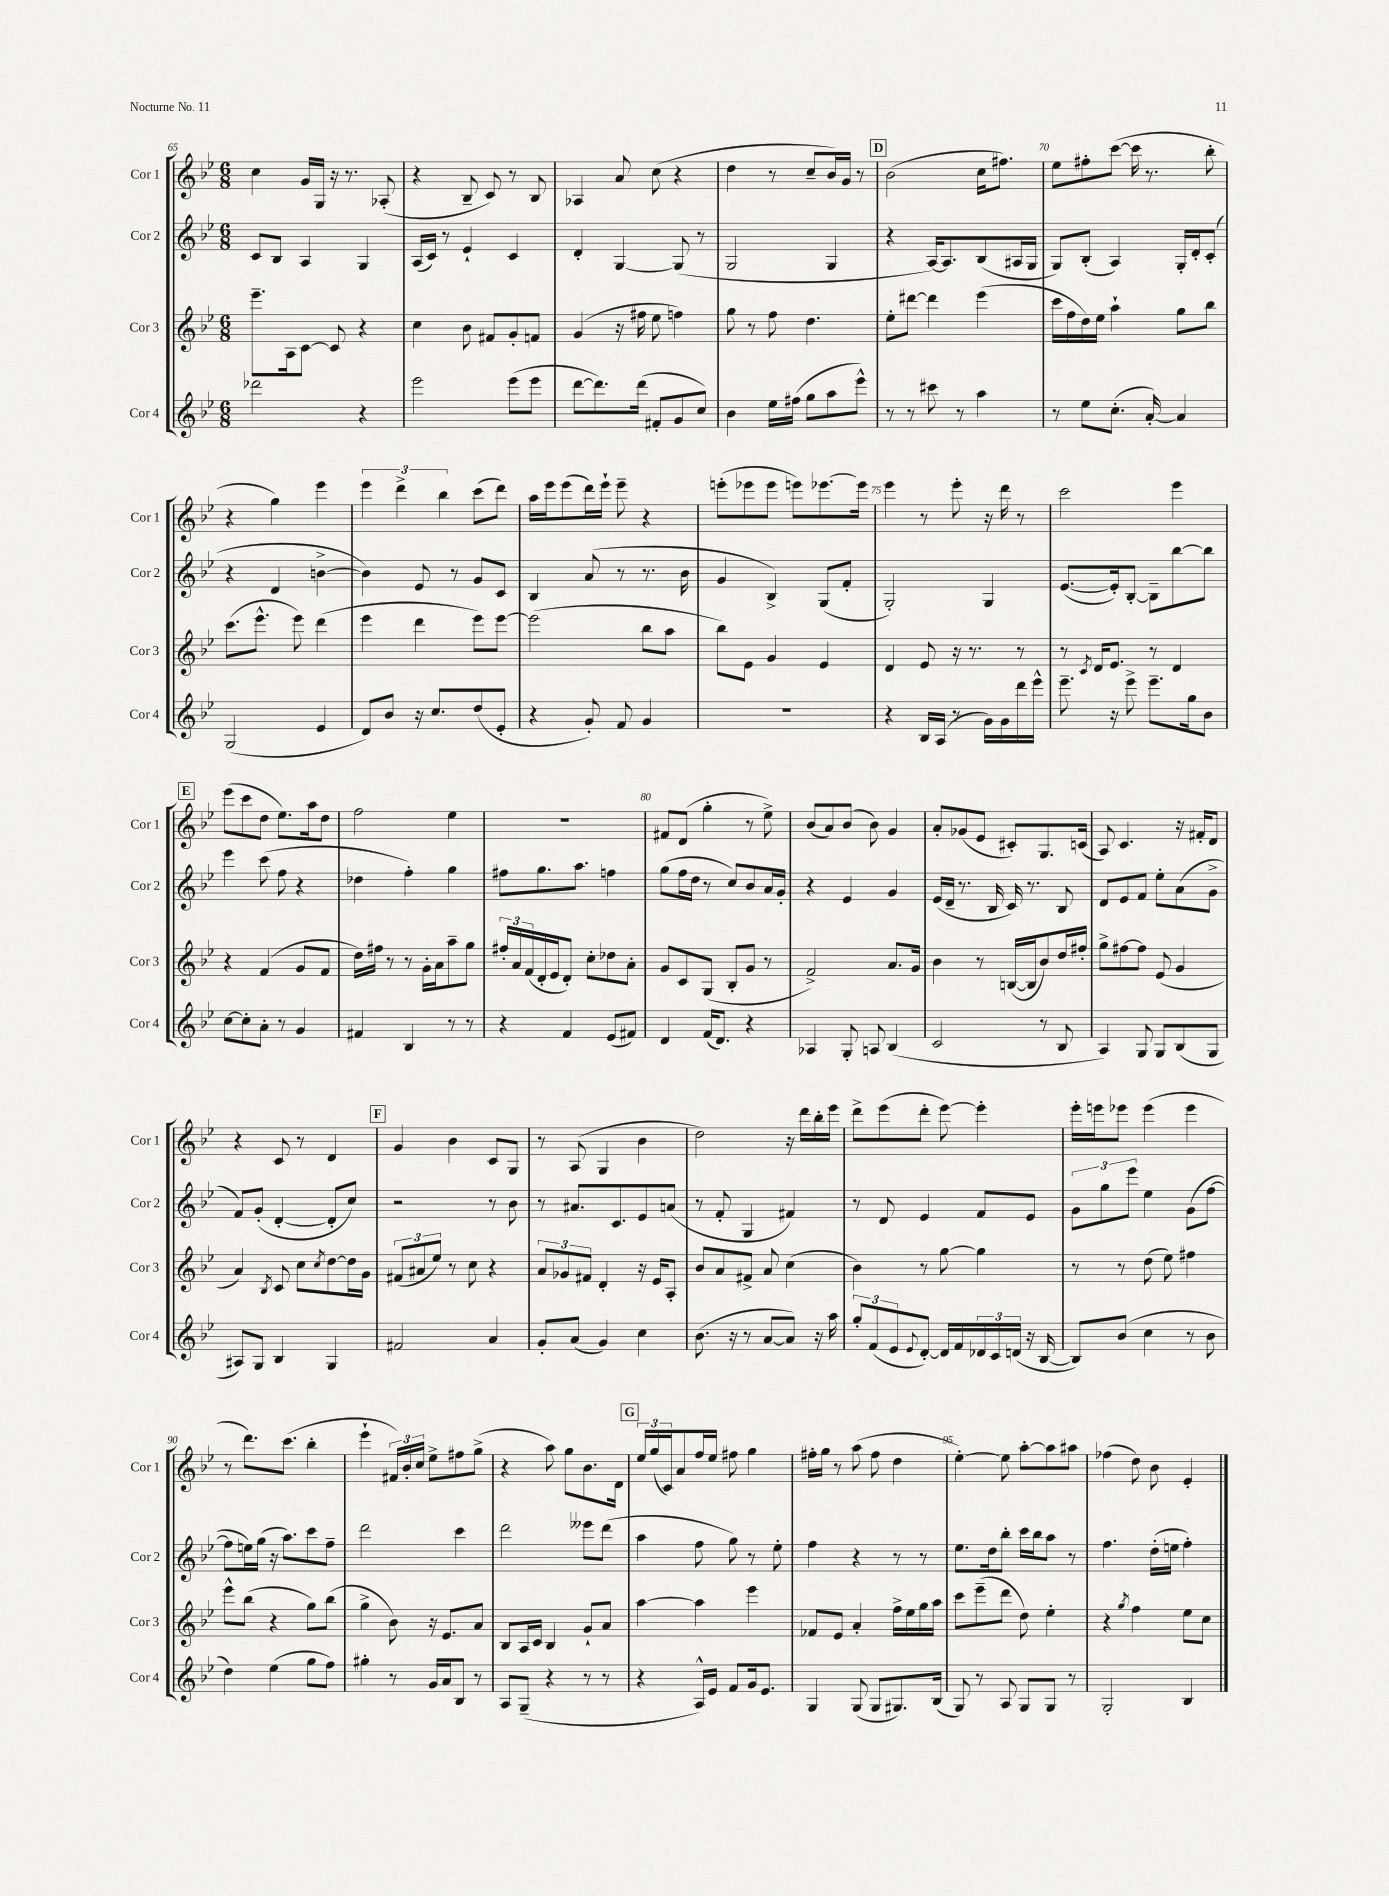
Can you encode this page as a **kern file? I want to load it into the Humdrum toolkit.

**kern	**kern	**kern	**kern
*staff4	*staff3	*staff2	*staff1
*clefG2	*clefG2	*clefG2	*clefG2
*k[b-e-]	*k[b-e-]	*k[b-e-]	*k[b-e-]
*M6/8	*M6/8	*M6/8	*M6/8
2ddd-\	8.eee-~\L	8c/L	4cc\
.	.	8B-/J	.
.	16A\k	.	.
.	[8c\J	4A/	16g/LL
.	.	.	16G/JJ
.	8c/]	.	16r
.	.	.	8.r
4r	4r	4G/	.
.	.	.	(8A-'/
=	=	=	=
2eee-\	4cc\	(16A/LL	4r
.	.	16c/JJ)	.
.	.	8r	.
.	8b-\	4e-`/	8B-~/
.	8f#/L	.	8c/)
(8eee-\L	8g'/	4c/	8r
8eee-\J	8f/J	.	8B-/
=	=	=	=
[8ddd\L	(4g/	4d'/	4A-/
8.ddd\])	.	.	.
.	16r	[4G/	8a/
(16ddd\Jk	16ff#\	.	.
8f#'/L	8ee-\	.	(8cc\
8g/	4ff\)	(8G/]	4r
8cc/J)	.	8r	.
=	=	=	=
4b-\	8gg\	2G/	4dd\
.	8r	.	.
16ee-\LL	8ff\	.	8r
(16ff#\JJ	.	.	.
8gg\L	4.dd\	.	8cc~/L
8aa\	.	4G/	16b-/L)
.	.	.	16g/JJ
8eee-^^\J)	.	.	8r
=	=	=	=
8r	8ee-'\L	4r	(2b-\
8r	[8ddd#\J	.	.
8ccc#\	4ddd#\]	[16A/LK)	.
.	.	8.A/]	.
8r	.	.	.
4aa\	(4eee-\	(8B-/	16cc\LK
.	.	.	8.ff#\J)
.	.	16A#/L	.
.	.	16G/JJ	.
=	=	=	=
8r	16ccc\LL	8G/L)	8ee-\L
.	16ff\	.	.
8ee-\L	16dd\)	(8B-'/J	8ff#'\
.	16ee-\JJ	.	.
(8.cc'\J	4aa`\	4A/)	([8ccc\J
.	.	.	16ccc\]
[16a'/)	.	.	8.r
4a/]	8gg\L	16G'/LL	.
.	.	16d'/J	.
.	8bb-\J	(8c'/J	8bb-'\
=	=	=	=
(2G/	(8.ccc\L	4r	4r
.	8.eee-^^\J	.	.
.	.	4d/	4gg\)
.	8eee-\)	.	.
4e-/	(4ddd\	[4b^\	4eee-\
=	=	=	=
8d/L)	4eee-\	4b\])	6eee-\
8b-/J	.	.	.
.	.	.	6ddd^\
16r	4ddd\	8e-/	.
8.cc/L	.	.	.
.	.	.	6bb-\
.	.	8r	.
(8dd/	8eee-\L)	8g/L	(8ccc\L
8e-'/J	[8eee-\J	8c/J	8ddd\J)
=	=	=	=
4r	(2eee-\]	4B-/	16aa\LL
.	.	.	16eee-\J
.	.	.	(8eee-\
8g'/)	.	(8a/	16ddd\L)
.	.	.	16eee-`\JJ
8f/	.	8r	8eee-~\
4g/	8bb-\L	8.r	4r
.	8aa\J	.	.
.	.	16b-\	.
=	=	=	=
2.r	8bb-\L)	4g/	(8eee'\L
.	8e-\J	.	8eee-\
.	4g/	4B-^/)	8eee-\J
.	.	.	8eee\L)
.	4e-/	(8G/L	[8.eee-\
.	.	8f'/J	.
.	.	.	16eee-\]Jk
=	=	=	=
4r	4d/	2G'/)	4eee-\
16B-/LL	8e-/	.	8r
(16A/JJ	.	.	.
8r	16r	.	8eee-'\
.	8.r	.	.
16g\LL)	.	4G/	16r
16g\	.	.	16ddd\
16ddd\	8r	.	8r
16eee-^^\JJ	.	.	.
=	=	=	=
8.eee-~\	8r	([8.e-/L	2ccc\
.	8qc/	.	.
.	16d/LK	.	.
16r	8.e-/J	16e-'/]k)	.
8eee-^\	.	[8B-'/J	.
8.eee-~\L	8r	8B-~\]L	.
.	4d/	[8bb-\	4eee-\
16gg\k	.	.	.
8b-\J	.	8bb-\]J	.
=	=	=	=
[8cc\L	4r	4eee-\	(8eee-\L
8cc'\]	.	.	8ccc\
8a'\J	(4f/	(8ccc\	8dd\J
8r	.	8ff\	8.ee-\L)
4g/	8g/L	4r	.
.	.	.	16aa\k
.	8f/J	.	8dd\J
=	=	=	=
4f#/	16dd\LL)	4dd-\	2ff\
.	16ff#\JJ	.	.
.	8r	.	.
4B-/	8r	4ff'\)	.
.	16g'\LL	.	.
.	16a\J	.	.
8r	8aa~\	4gg\	4ee-\
8r	8gg\J	.	.
=	=	=	=
4r	24ff#'/LL	8ff#\L	2.r
.	24a/	.	.
.	(24f/	.	.
.	16d'/	8.gg\	.
.	16e-/J	.	.
4f/	8d'/J)	.	.
.	.	8.aa\J	.
.	8cc'\L	.	.
(8e-/L	8dd-\	4ff\	.
8f#/J)	8a'\J	.	.
=	=	=	=
4d/	8g/L	(8gg\L	8f#/L
.	8c/	16ff\L	(8d/J
.	.	16dd\JJ	.
(16f/LK	(8G/J	8r	4gg'\
8.d/J)	.	.	.
.	8B-'/L	8cc/L)	.
4r	8g/J	8b-/	8r
.	8r	16a/L	8ee-^\)
.	.	16g'/JJ	.
=	=	=	=
4A-/	2f^/)	4r	(8b-/L
.	.	.	8a/)
8G'/	.	4e-/	(8b-/J
8A/	.	.	8b-\)
(4B-/	8.a/L	4g/	4g/
.	16g/Jk	.	.
=	=	=	=
2c/	4b-\	(16e-/LL	8a'/L
.	.	16d~/JJ	.
.	.	8.r	(8g-/
.	8r	.	8e-/J
.	.	16B-/	.
.	([16B/LL	16c/)	8c#'/L)
.	16B/]J	8.r	.
8r	8b-/)	.	8.G/
8B-/	16dd/L	8B-/	.
.	16ff#'/JJ	.	(16c/Jk
=	=	=	=
4A/)	8gg^\L	8d/L	8A/)
.	[8ff#\	8e-/	4.c/
8G/	8ff#\]J	8f/J	.
8G/L	(8e-/	8ee-'\L	.
(8B-/	4g/	(8a\	16r
.	.	.	16f#'/LK
8G/J	.	8g^\J	8d/J
=	=	=	=
8A#/L)	4a/)	8f/L)	4r
8G/J	.	(8g'/J	.
.	8qB-/	.	.
4B-/	8c/	[4d'/	8c/
.	8cc\L	.	8r
.	8qcc/	.	.
4G/	[8dd\	8d'/]L	4d/
.	16dd\]L	8cc/J)	.
.	16g\JJ	.	.
=	=	=	=
2f#/	(12f#/L	2r	4g/
.	12a#/	.	.
.	12ee-/J)	.	.
.	8r	.	4b-\
.	8cc\	.	.
4a/	4r	8r	8c/L
.	.	8b-\	8G/J
=	=	=	=
8g'/L	12a/L	8r	8r
.	12g-/	.	.
(8a/J	.	8.a#/L	(8A/
.	12f#/J	.	.
4g/)	4d'/	.	4G/
.	.	8.c/	.
4cc\	16r	8e-/	4b-\
.	16e-/LK	.	.
.	8A'/J	(8a/J	.
=	=	=	=
(8.b-\	8b-/L	8r	2dd\)
.	8a/	8f'/	.
16r	.	.	.
8r	8f#^/J	4G/	.
[8a/L	8a/	.	.
8a/]J)	(4cc\	4f#/)	16r
.	.	.	16ddd\LL
16r	.	.	16bb-'\
16aa\	.	.	16eee-\JJ
=	=	=	=
12gg'/L	4b-\)	8r	8ddd^\L
(12f/	.	.	.
.	.	8d/	(8eee-\
12e-/	.	.	.
8qqe-/	.	.	.
[8d'/J)	8r	4e-/	8ddd'\J
16d/]LL	[8gg\	.	[8eee-\)
16f/	.	.	.
24d-/	4gg\]	8f/L	4eee-'\]
24c/	.	.	.
(24d/JJ	.	.	.
16r	.	8e-/J	.
[16B-/	.	.	.
=	=	=	=
8B-/]L)	8r	12g\L	16eee-'\LL
.	.	.	16eee\J
.	.	12gg\	.
(8b-/J	8r	.	8eee-\J
.	.	12eee-\J	.
4cc\	(8dd\	4ee-\	(4eee-\
.	8ee-\)	.	.
8r	4ff#\	(8g\L	4eee-\
8b-\	.	[8ff\J	.
=	=	=	=
4dd\)	8eee-^^\L	8ff\]L	8r
.	(8bb-\J	16ee\L)	8.ddd\L)
.	.	(16gg\JJ	.
(4ee-\	4r	16r	.
.	.	8.aa\L)	(8.ccc\J
8gg\L	8gg\L)	8ccc\	4bb-'\
8ff\J)	(8bb-\J	8ff~\J	.
=	=	=	=
4gg#'\	4gg^\	2ddd\	4eee-`\
8r	8b-\)	.	24f#/LL)
.	.	.	24b-'/
.	.	.	24cc/JJ
16g/LL	16r	.	8ee-^\L
16a/J	8.e-/L	.	.
8B-/J	.	4ccc\	8ff#\
8r	8a/J	.	(8gg^\J
=	=	=	=
8A/L	8B-/L	2ddd\	4r
(8G~/J	16A/L	.	.
.	16c/JJ	.	.
4r	4B-/	.	8aa\)
.	.	.	8gg\L
8r	8g`/L	8eee--\L	8.b-\
8r	8a/J	(8ddd\J	.
.	.	.	16d\Jk
=	=	=	=
4r	[4aa\	4aa\	24ee-/LL
.	.	.	(24gg/
.	.	.	24c/J)
.	.	.	8a/
16A^^/LL)	4aa\]	8ff\	16ff/L
16e-/JJ	.	.	16ee-/JJ
8f/L	.	8gg\)	8ff#\
16g/k	4eee-\	8r	4gg\
8.e-/J	.	.	.
.	.	8ee-'\	.
=	=	=	=
4G/	8f-/L	4ff\	16ff#'\LL
.	.	.	16gg\JJ
.	8e-/J	.	8r
(8G/	4a'/	4r	(8aa\
8G/L	.	.	8ff#\
8.G#/)	16ff^\LL	8r	4dd\
.	16ee-\	.	.
.	16gg\	8r	.
(16B-/Jk	16aa\JJ	.	.
=	=	=	=
8G/)	8ccc\L	8.ee-\L	[4ee-'\)
8r	(8eee-~\	.	.
.	.	16dd\k	.
8A/	8ddd\J	8bb-'\J	8ee-\]
8G/L	8dd\)	16ccc\LL	[8aa'\L
.	.	16bb-\J	.
8G/J	4ee-'\	8aa\J	8aa\]
8r	.	8r	8aa#\J
=	=	=	=
2G'/	4r	4.ff\	(4ff-\
.	8qgg/	.	.
.	4ff\	.	8dd\)
.	.	(16dd'\LL	8b-\
.	.	16ee\JJ	.
4B-/	8ee-\L	4ff'\)	4e-'/
.	8cc\J	.	.
==	==	==	==
*-	*-	*-	*-
